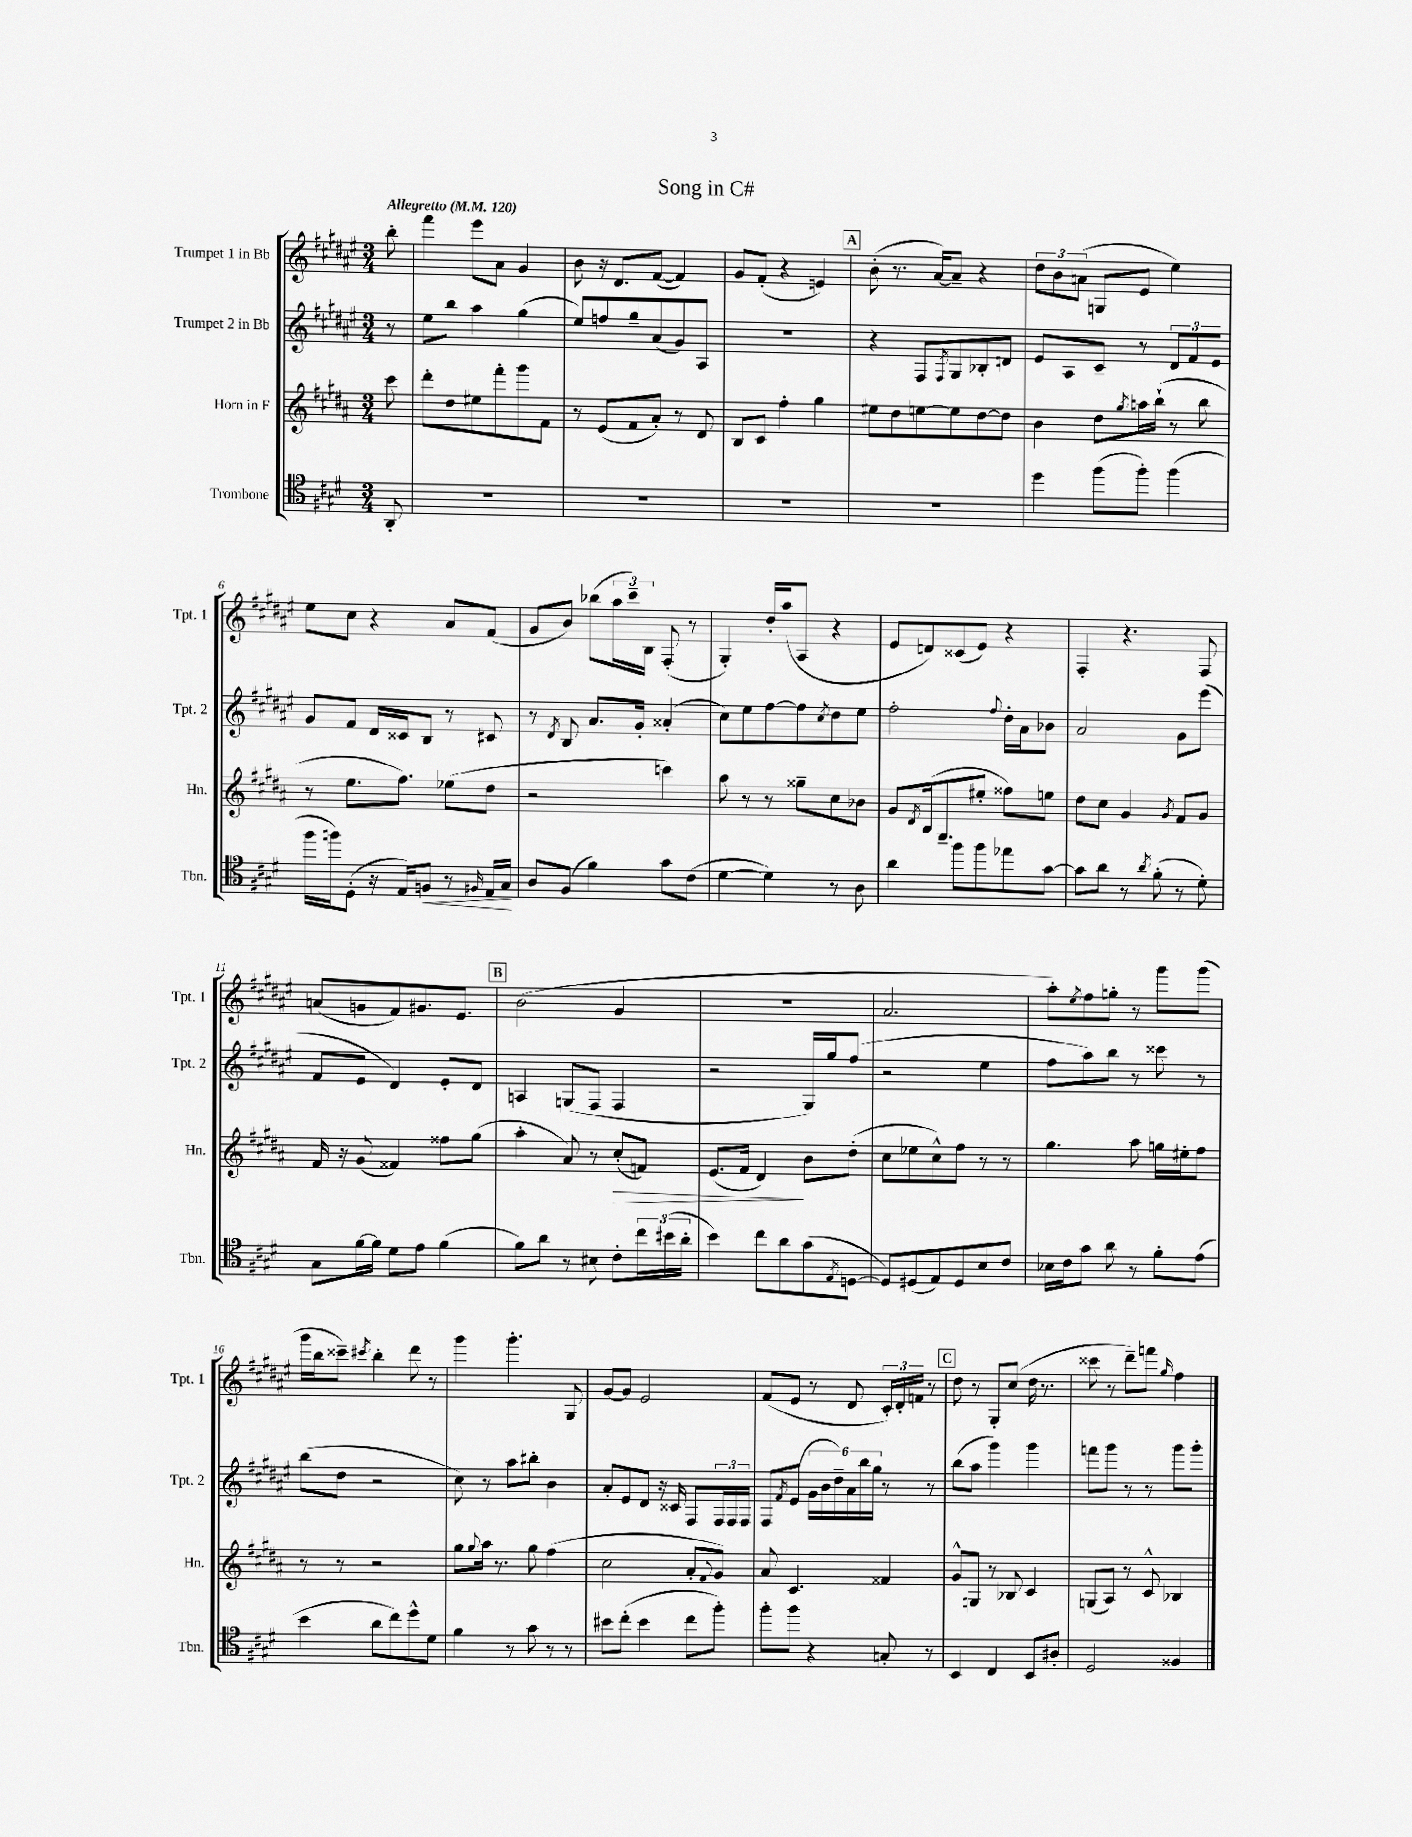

**kern	**dynam	**kern	**dynam	**kern	**kern
*part4	*part4	*part3	*part3	*part2	*part1
*staff4	*staff4	*staff3	*staff3	*staff2	*staff1
*I"Trombone	*	*I"Horn in F	*	*I"Trumpet 2 in Bb	*I"Trumpet 1 in Bb
*I'Tbn.	*	*I'Hn.	*	*I'Tpt. 2	*I'Tpt. 1
*clefC4	*	*clefG2	*	*clefG2	*clefG2
*k[f#c#g#d#]	*	*k[f#c#g#d#a#]	*	*k[f#c#g#d#a#e#]	*k[f#c#g#d#a#e#]
*M3/4	*	*M3/4	*	*M3/4	*M3/4
*MM120	*	*MM120	*	*MM120	*MM120
=	=	=	=	=	=
!	!	!	!	!	!LO:TX:a:B:t=Allegretto
8AA'/	.	8ccc#\	.	8r	8bb'\
=1	=1	=1	=1	=1	=1
2.r	.	8ddd#'\L	.	8ee#\L	4fff#\
.	.	8dd#\	.	8bb\J	.
.	.	8ee#X\	.	4aa#\	8eee#\L
.	.	8fff#'\	.	.	8a#\J
.	.	8ggg#\	.	(4gg#\	4g#/
.	.	8f#\J	.	.	.
=2	=2	=2	=2	=2	=2
2.r	.	8r	.	8ee#/L)	8b\
.	.	(8e/L	.	8ffn/	16r
.	.	.	.	.	8.d#/L
.	.	8f#/	.	8gg#~/	.
.	.	8a#'/J)	.	(8a#/	([8f#/J
.	.	8r	.	8g#/)	4f#/])
.	.	8d#/	.	8A#/J	.
=3	=3	=3	=3	=3	=3
2.r	.	8B/L	.	2.r	8g#/L
.	.	8c#/J	.	.	(8f#'/J
.	.	4ff#'\	.	.	4r
.	.	4gg#\	.	.	4en/)
!!LO:REH:place=s1:t=A
=4	=4	=4	=4	=4	=4
2.r	.	8ee#X\L	.	4r	(8b'\
.	.	8dd#\	.	.	8.r
.	.	[8een\	.	8F#/L	.
.	.	.	.	.	[16a#/KL)
.	.	.	.	8qF#/	.
.	.	8ee\]	.	8G#/	8a#~/J]
.	.	[8dd#\	.	8B-X'/	4r
.	.	8dd#\J]	.	8dn/J	.
=5	=5	=5	=5	=5	=5
4dd#\	.	4b\	.	8e#/L	12dd#\L
.	.	.	.	.	12b\
.	.	.	.	8A#/	.
.	.	.	.	.	(12an\J
(8ff#\L	.	8dd#\L	.	8c#~/J	8Gn/L
.	.	8qgg#/	.	.	.
8ff#'\J)	.	16aan\L	.	8r	8e#/J
.	.	(16bb`\JJ	.	.	.
(4ff#\	.	8r	.	12d#/L	4ee#\)
.	.	.	.	12f#/	.
.	.	8bb\	.	.	.
.	.	.	.	12e#/J	.
!!LO:LB:g=z
=6	=6	=6	=6	=6	=6
16ff#\LL	.	8r	.	8g#/L	8ee#\L
16ffn\J)	.	.	.	.	.
(8D#'\J	.	8.ee\L	.	8f#/J	8cc#\J
16r	.	.	.	16d#/LL	4r
16E/KL)	.	8.ff#\J)	.	16c##X/J	.
!	!LO:HP:b	!	!	!	!
8Fn/J	<	.	.	8B/J	.
8r	.	(8ee-X\L	.	8r	8a#/L
16qqF#X/	.	.	.	.	.
16E/LL	.	8dd#\J	.	8c#X/	(8f#/J
16G#/JJ	.	.	.	.	.
.	[	.	.	.	.
=7	=7	=7	=7	=7	=7
8A/L	.	2r	.	8r	8g#/L
.	.	.	.	8qd#/	.
(8F#/J	.	.	.	8B/	8b/J)
4f#\)	.	.	.	8.a#/L	(8bb-X\L
.	.	.	.	.	24aa#\L
.	.	.	.	.	24ccc#~\)
.	.	.	.	16g#'/Jk	.
.	.	.	.	.	24B\JJ
8g#\L	.	4cccn\)	.	(4a##X'/	(8F#'/
(8c#\J	.	.	.	.	8r
=8	=8	=8	=8	=8	=8
[4d#\	.	8aa#\	.	8cc#\L)	4G#'/)
.	.	8r	.	8ee#\	.
4d#\])	.	8r	.	[8ff#\	16dd#'/LL
.	.	.	.	.	(16aa#/J
.	.	8gg##X~\L	.	8ff#\]	8A#/J
.	.	.	.	8qcc#/	.
8r	.	8cc#\	.	8dd#\	4r
8A\	.	8b-X\J	.	8ee#\J	.
=9	=9	=9	=9	=9	=9
4a\	.	8g#/L	.	2ff#'\	8e#/L
.	.	8qd#/	.	.	.
.	.	(16B/k	.	.	8dn/)
.	.	8.G#~/	.	.	.
8ff#\L	.	.	.	.	(8c##X/
8ff#\	.	8ee#X'/J	.	.	8e#/J)
.	.	.	.	8qqff#/	.
8ee-X\	.	8ff##X\L)	.	16dd#'\LL	4r
.	.	.	.	16a#\J	.
[8g#\J	.	8een\J	.	8b-X\J	.
=10	=10	=10	=10	=10	=10
8g#\L]	.	8dd#\L	.	2a#/	4F#'/
8a\J	.	8cc#\J	.	.	.
8r	.	4g#/	.	.	4.r
8qa/	.	.	.	.	.
(8f#'\	.	.	.	.	.
.	.	8qg#/	.	.	.
8r	.	8f#/L	.	8g#\L	.
8d#'\)	.	8g#/J	.	(8eee#\J	8F#/
!!LO:LB:g=z
=11	=11	=11	=11	=11	=11
8G#\L	.	16f#/	.	8f#/L	(8an/L
.	.	16r	.	.	.
[16f#\L	.	(8g#/	.	8e#/J	8gn/
16f#\JJ]	.	.	.	.	.
8d#\L	.	4f##X/)	.	4d#/)	8f#/)
8e\J	.	.	.	.	8.g#X/
(4f#\	.	8ff##X\L	.	8e#'/L	.
.	.	.	.	.	8.e#/J
.	.	(8gg#\J	.	8d#/J	.
!!LO:REH:place=s1:t=B
=12	=12	=12	=12	=12	=12
8f#\L)	.	4aa#'\	.	4An/	(2b\
8a\J	.	.	.	.	.
8r	.	8a#/)	.	(8Gn/L	.
8B#X\	.	8r	.	8F#/J	.
!	!	!	!LO:HP:b	!	!
8c#'\L	.	(8cc#'/L	>	4F#/	4g#/
24cc#\L	.	8fn/J)	.	.	.
(24b#X\	.	.	.	.	.
24a'\JJ	.	.	.	.	.
=13	=13	=13	=13	=13	=13
4b\)	.	(8.e/L	.	2r	2.r
.	.	16f#/Jk	.	.	.
8cc#\L	.	4d#/)	.	.	.
8a\	.	.	.	.	.
(8g#\	.	8b\L	]	16G#/LL)	.
.	.	.	.	16gg#/J	.
8qE/	.	.	.	.	.
[8Dn\J	.	(8dd#'\J	.	(8ff#/J	.
=14	=14	=14	=14	=14	=14
8D/L])	.	8cc#\L	.	2r	2.a#/
(8D#X/	.	8ee-X\	.	.	.
8E/)	.	8cc#^^\)	.	.	.
8D#/	.	8ff#\J	.	.	.
8B/	.	8r	.	4ee#\	.
8c#/J	.	8r	.	.	.
=15	=15	=15	=15	=15	=15
16B-X\LL	.	4.gg#\	.	8ff#\L	8aa#'\L)
16c#\J	.	.	.	.	.
.	.	.	.	.	8qee#/
8g#\J	.	.	.	8aa#\)	8ff#\
8a\	.	.	.	8bb\J	8ggn'\J
8r	.	8aa#\	.	8r	8r
8f#'\L	.	16ggn\LL	.	8ccc##X\	8ggg#\L
.	.	16ee#X'\J	.	.	.
(8e\J	.	8ff#\J	.	8r	(8ggg#\J
!!LO:LB:g=z
=16	=16	=16	=16	=16	=16
4b\	.	8r	.	(8bb\L	16ggg#\LL
.	.	.	.	.	16bb\J
.	.	8r	.	8dd#\J	8ccc##X~\J)
.	.	.	.	.	8qccc#X/
8a\L	.	2r	.	2r	4bb'\
8cc#\)	.	.	.	.	.
8dd#^^\	.	.	.	.	8ddd#\
8d#\J	.	.	.	.	8r
=17	=17	=17	=17	=17	=17
4f#\	.	8gg#\L	.	8cc#\)	4ggg#\
.	.	8qqgg#/	.	.	.
.	.	16aa#\Jk	.	8r	.
.	.	8.r	.	.	.
8r	.	.	.	8aa#\L	4.ggg#'\
8g#\	.	8gg#\	.	8bb#X'\J	.
8r	.	(4ff#\	.	4b\	.
8r	.	.	.	.	8G#/
=18	=18	=18	=18	=18	=18
8b#X\L	.	2cc#\	.	8a#'/L	[8g#/L
(8cc#'\J	.	.	.	8e#/	8g#/J]
4b#\	.	.	.	8d#/J	2e#/
.	.	.	.	16r	.
.	.	.	.	16c##X/	.
8cc#\L	.	8a#'/L	.	8F#/L	.
.	.	8qqf#/	.	.	.
8ff#'\J)	.	8g#/J)	.	24F#/L	.
.	.	.	.	24F#/	.
.	.	.	.	24F#/JJ	.
=19	=19	=19	=19	=19	=19
8ff#'\L	.	8a#/	.	8F#/L	(8f#/L
.	.	.	.	8qf#/	.
8ff#\J	.	4.c#/	.	(8e#/J	8e#/J
4r	.	.	.	24g#\LL	8r
.	.	.	.	24b\	.
.	.	.	.	24dd#~\)	.
.	.	.	.	24a#\	8d#/
.	.	.	.	24bb\	.
.	.	.	.	24gg#\JJ	.
8Gn'/	.	4f##X/	.	8r	24c#'/LL)
.	.	.	.	.	24d#'/
.	.	.	.	.	24fn/JJ
8r	.	.	.	8r	8r
!!LO:REH:place=s1:t=C
=20	=20	=20	=20	=20	=20
4BB/	.	8g#^^/L	.	(8bb\L	8dd#\
.	.	8Gn/J	.	8aa#\J	8r
4C#/	.	8r	.	4ggg#\)	8G#'/L
.	.	8B-X/	.	.	(8cc#/J
8BB/L	.	4c#/	.	4ggg#\	16dd#\
.	.	.	.	.	8.r
8A#X'/J	.	.	.	.	.
=21	=21	=21	=21	=21	=21
2D#/	.	(8Gn/L	.	8fffn\L	8ccc##X\
.	.	8A#/J)	.	8ggg#\J	8r
.	.	8r	.	8r	8ddd#~\L)
.	.	8c#^^/	.	8r	8fffn\J
.	.	.	.	.	16qqgg#/
4F##X/	.	4B-X/	.	8ggg#\L	4ff#\
.	.	.	.	8ggg#'\J	.
==	==	==	==	==	==
*-	*-	*-	*-	*-	*-
